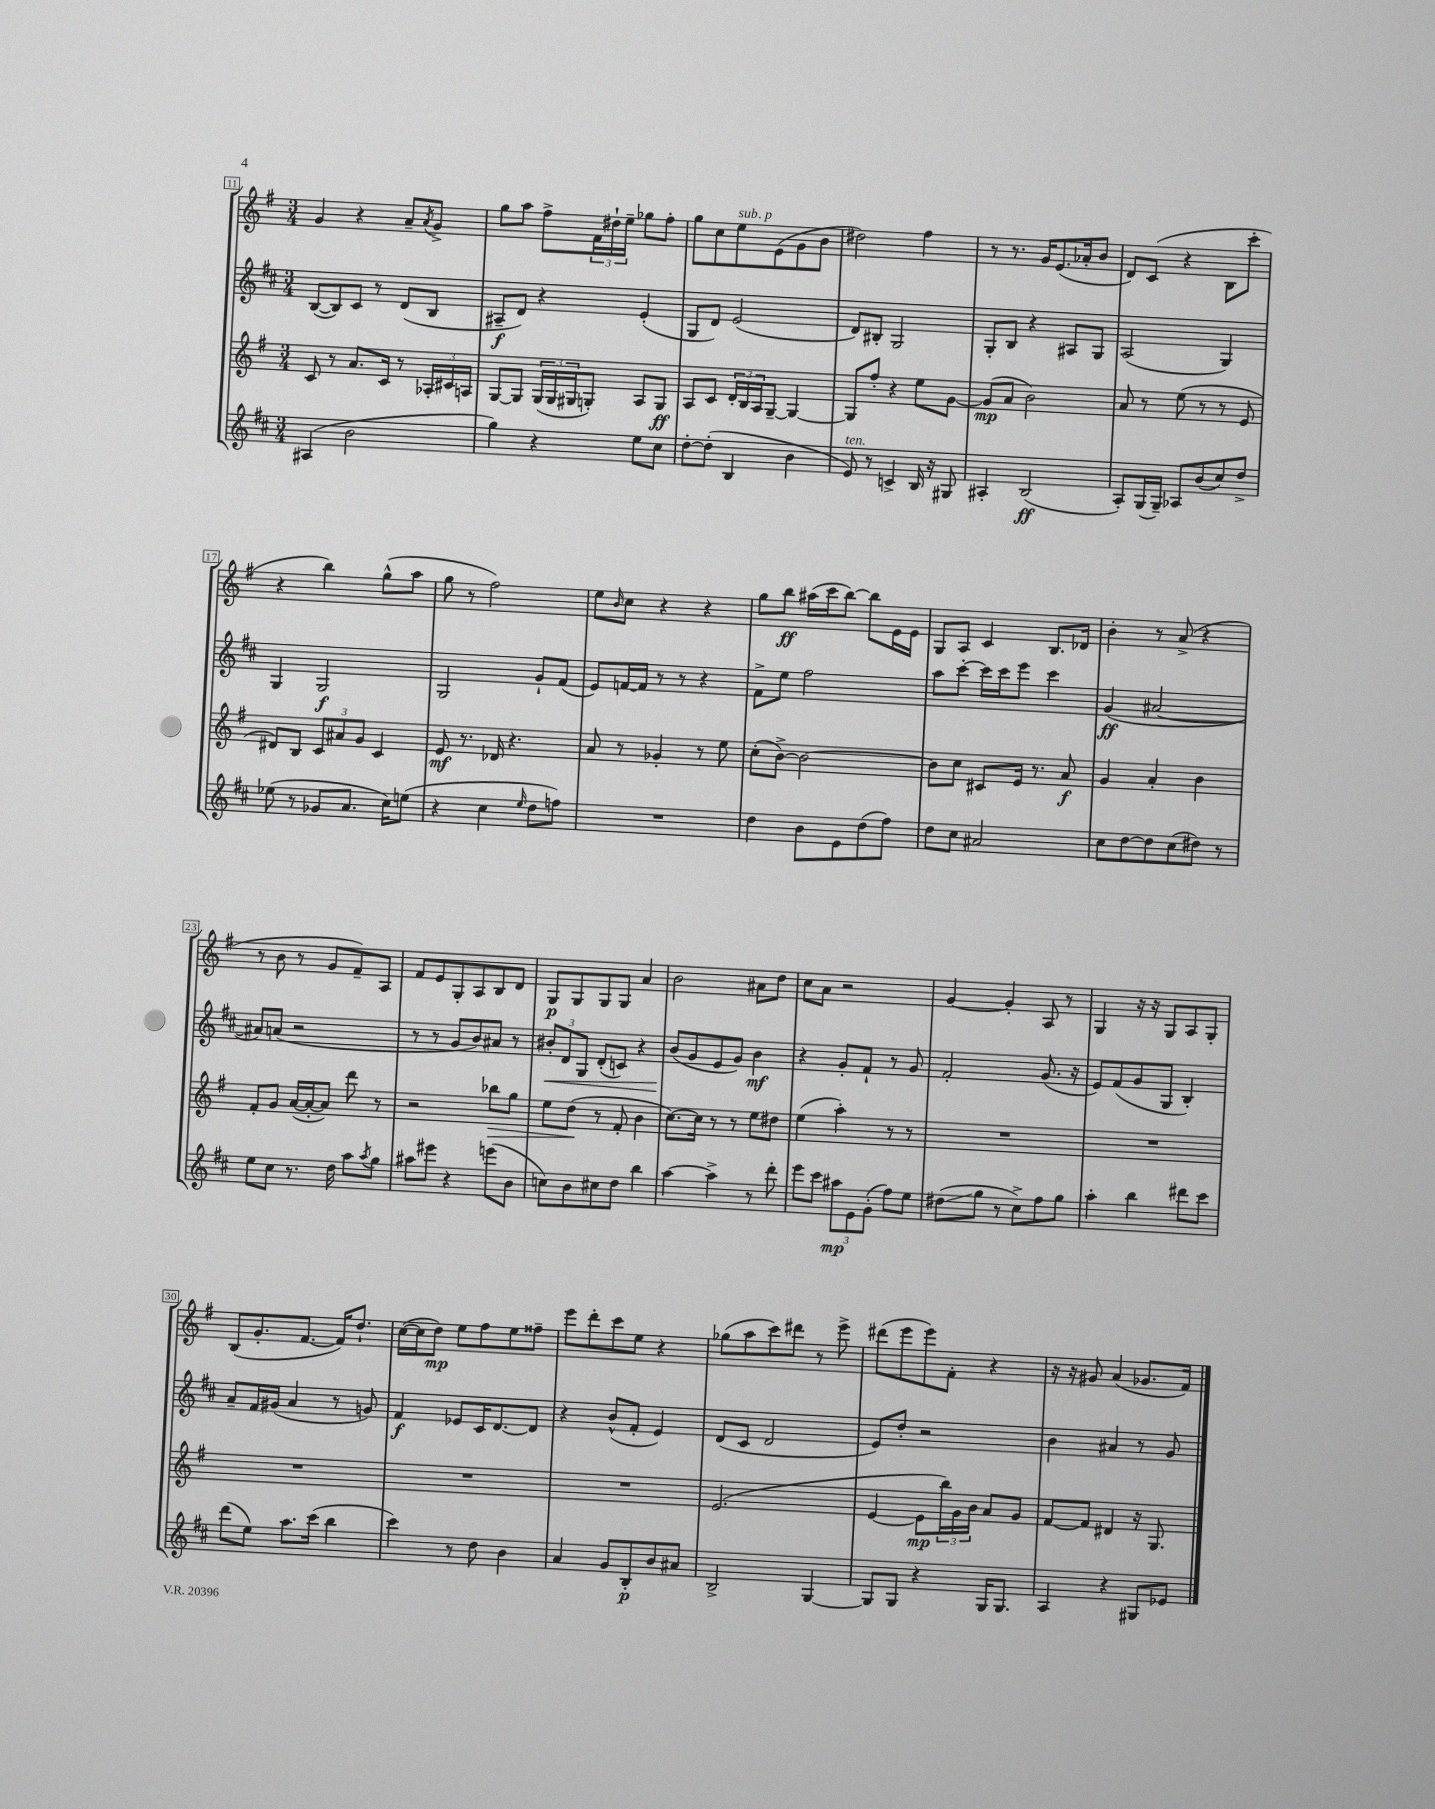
<<
\new StaffGroup <<
\new Staff = "s0" {
    \clef treble \key g \major \numericTimeSignature \time 3/4
    g'4 r4 a'8-- \acciaccatura { a'8 } g'8-> |
    g''8 a''8 fis''8-> \tuplet 3/2 { fis'16 dis''16-! e''16-- } ges''8 fis''8-. |
    g''8 c''8 e''8^\markup { \italic "sub. p" } e'8( g'8 b'8 |
    dis''2) fis''4 |
    r8 r8. g'16 e'8.( aes'16-. b'8 |
    d'8) c'8( r4 b8 c'''8-. |
    r4 b''4) g''8-^( a''8 |
    g''8 r8 fis''2) |
    e''8 \grace { b'16 } c''8 r4 r4 |
    g''8 b''8\ff ais''16( c'''16 b''8~) b''8 e'16 e'16 |
    g8 a8 c'4 b8. des'16 |
    b'4-. r8 a'8->( r4 |
    r8 b'8 r8 g'8 fis'8--) a8 |
    fis'8 e'8 g8-. a8 b8 d'8 |
    g8\p g8 g8 g8 a'4 |
    b'2 ais'8 d''8 |
    c''8 a'8 r2 |
    g'4~ g'4-. a8 r8 |
    g4 r16 r16 g8 a8 g8-. |
    b8( g'8.-. fis'8.~ fis'16) d''8.-! |
    c''16~( c''16 d''8\mp) e''8 fis''8 e''8 fisis''8-- |
    e'''8 d'''8-. c'''8 e''8 r4 |
    ges''8( a''8 c'''8) dis'''8 r8 e'''8-> |
    dis'''8( e'''8 e'''8) fis'8-. r4 |
    r16 r16 gis'8 a'4( ges'8. fis'16) \bar "|." |
}
\new Staff = "s1" {
    \clef treble \key d \major \numericTimeSignature \time 3/4
    b8~( b8) cis'8 r8 d'8( b8 |
    ais8--\f d'8) r4 e'4-.( |
    g8 d'8) e'2( |
    d'8) bis8-. g2 |
    g8-. b8 r4 ais8 g8 |
    a2( g4) |
    g4 g2\f |
    g2 g'8-! fis'8( |
    e'8) f'16~ f'16 r8 r8 r4 |
    fis'8-> e''8 fis''2 |
    a''8 cis'''8~-. cis'''16 cis'''16 e'''8 cis'''4 |
    g'4\ff( ais'2~ |
    ais'8) a'8( r2 |
    r8 r8 g'8 b'8) ais'8 r8 |
    \tuplet 3/2 { bis'8-.\< d'8 g8 } d'8-.( c'8) r4 |
    b'8\!( g'8 e'8 g'8) b'4\mf |
    r4 g'8-. fis'8-! r8 g'8 |
    fis'2-. g'8.( r16 |
    e'8) fis'8( g'8 g8 b4-.) |
    a'8-- fis'16 gis'16( a'4 r8 g'8) |
    fis'4\f ees'8 cis'16 d'8.~ d'8 |
    r4 b'8-^( fis'8-. e'4) |
    d'8( cis'8 d'2 |
    e'8) d''8-. r2 |
    b'4 ais'4 r8 g'8 \bar "|." |
}
\new Staff = "s2" {
    \clef treble \key g \major \numericTimeSignature \time 3/4
    c'8 r8 a'8. c'16 r8 \tuplet 3/2 { aes16-. cis'16 a16 } |
    g8~ g8 \tuplet 3/2 { g16( g16 gis16 } g8-.) a8 g8\ff |
    a8 c'8 \tuplet 3/2 { d'16-. b16 a16 } g8~-- g4~ |
    g8 fis''8-. r4 e''8 g'8~ |
    g'8\mp( a'8 b'2) |
    a'8 r8 e''8( r8 r8 e'8 |
    dis'8) b8 \tuplet 3/2 { c'8 ais'8 g'8 } c'4 |
    e'8\mf r8. des'16 r4. |
    a'8 r8 ges'4-. r8 e''8 |
    c''8-.( b'8~->) b'2~ |
    b'8 c''8 cis'8 e'16 r8. a'8\f |
    g'4 a'4-. b'4 |
    fis'8-. g'8 a'16~( a'16~-. a'8) d'''8 r8 |
    r2 bes''8\> g''8 |
    e''8 d''8\!( r8 fis'8-. b'4 |
    c''8.~) c''16 r8 r8 e''8 dis''8 |
    e''4( a''4-.) r8 r8 |
    R2. |
    R2. |
    R2. |
    R2. |
    R2. |
    e'2.( |
    e'4~ e'8\mp \tuplet 3/2 { b''16) g'16 b'16 } a'8 g'8 |
    fis'8~ fis'8 dis'4 r16 g8. \bar "|." |
}
\new Staff = "s3" {
    \clef treble \key d \major \numericTimeSignature \time 3/4
    ais4( b'2 |
    g''4) r4 e''8 cis''8 |
    d''8~-. d''8-.( b4 b'4 |
    e'8^\markup { \italic "ten." }) r8 c'4-> b16 r16 gis8 |
    ais4-. b2\ff( |
    a8-.) g16( g16--) aes8 b'8( cis''8) d''8-> |
    ees''8( r8 ges'8 a'8. cis''16) e''8( |
    r4 cis''4 \grace { e''16 } d''8 f''8) |
    R2. |
    d''4 b'8 e'8 d''8( fis''8) |
    d''8 cis''8 ais'2 |
    cis''8 d''8~ d''8 cis''8( dis''8) r8 |
    e''8 cis''8 r8. d''16 a''8 \acciaccatura { a''8 } g''8 |
    ais''8 eis'''8 r4 e'''8( b'8 |
    c''8) b'8 cis''8 d''8 b''4 |
    a''4~ a''4-> r8 d'''8-. |
    e'''8 cis'''8 \tuplet 3/2 { ais''8\mp e'8 g'8-.( } fis''8) e''8 |
    dis''8\glissando( g''8 r8 cis''8->) fis''8 g''8 |
    a''4-. b''4 dis'''8 cis'''8 |
    d'''8( e''8) a''8. cis'''16( b''4 |
    cis'''4) r8 d''8 b'4 |
    a'4 g'8 b8-.\p b'8 ais'8 |
    b2-> g4~ |
    g8 g8 r4 g16 g8. |
    a4 r4 gis8 ees'8 \bar "|." |
}
>>
>>
\layout { \context { \Score currentBarNumber = #11 \override BarNumber.stencil = #(make-stencil-boxer 0.1 0.3 ly:text-interface::print) } }
